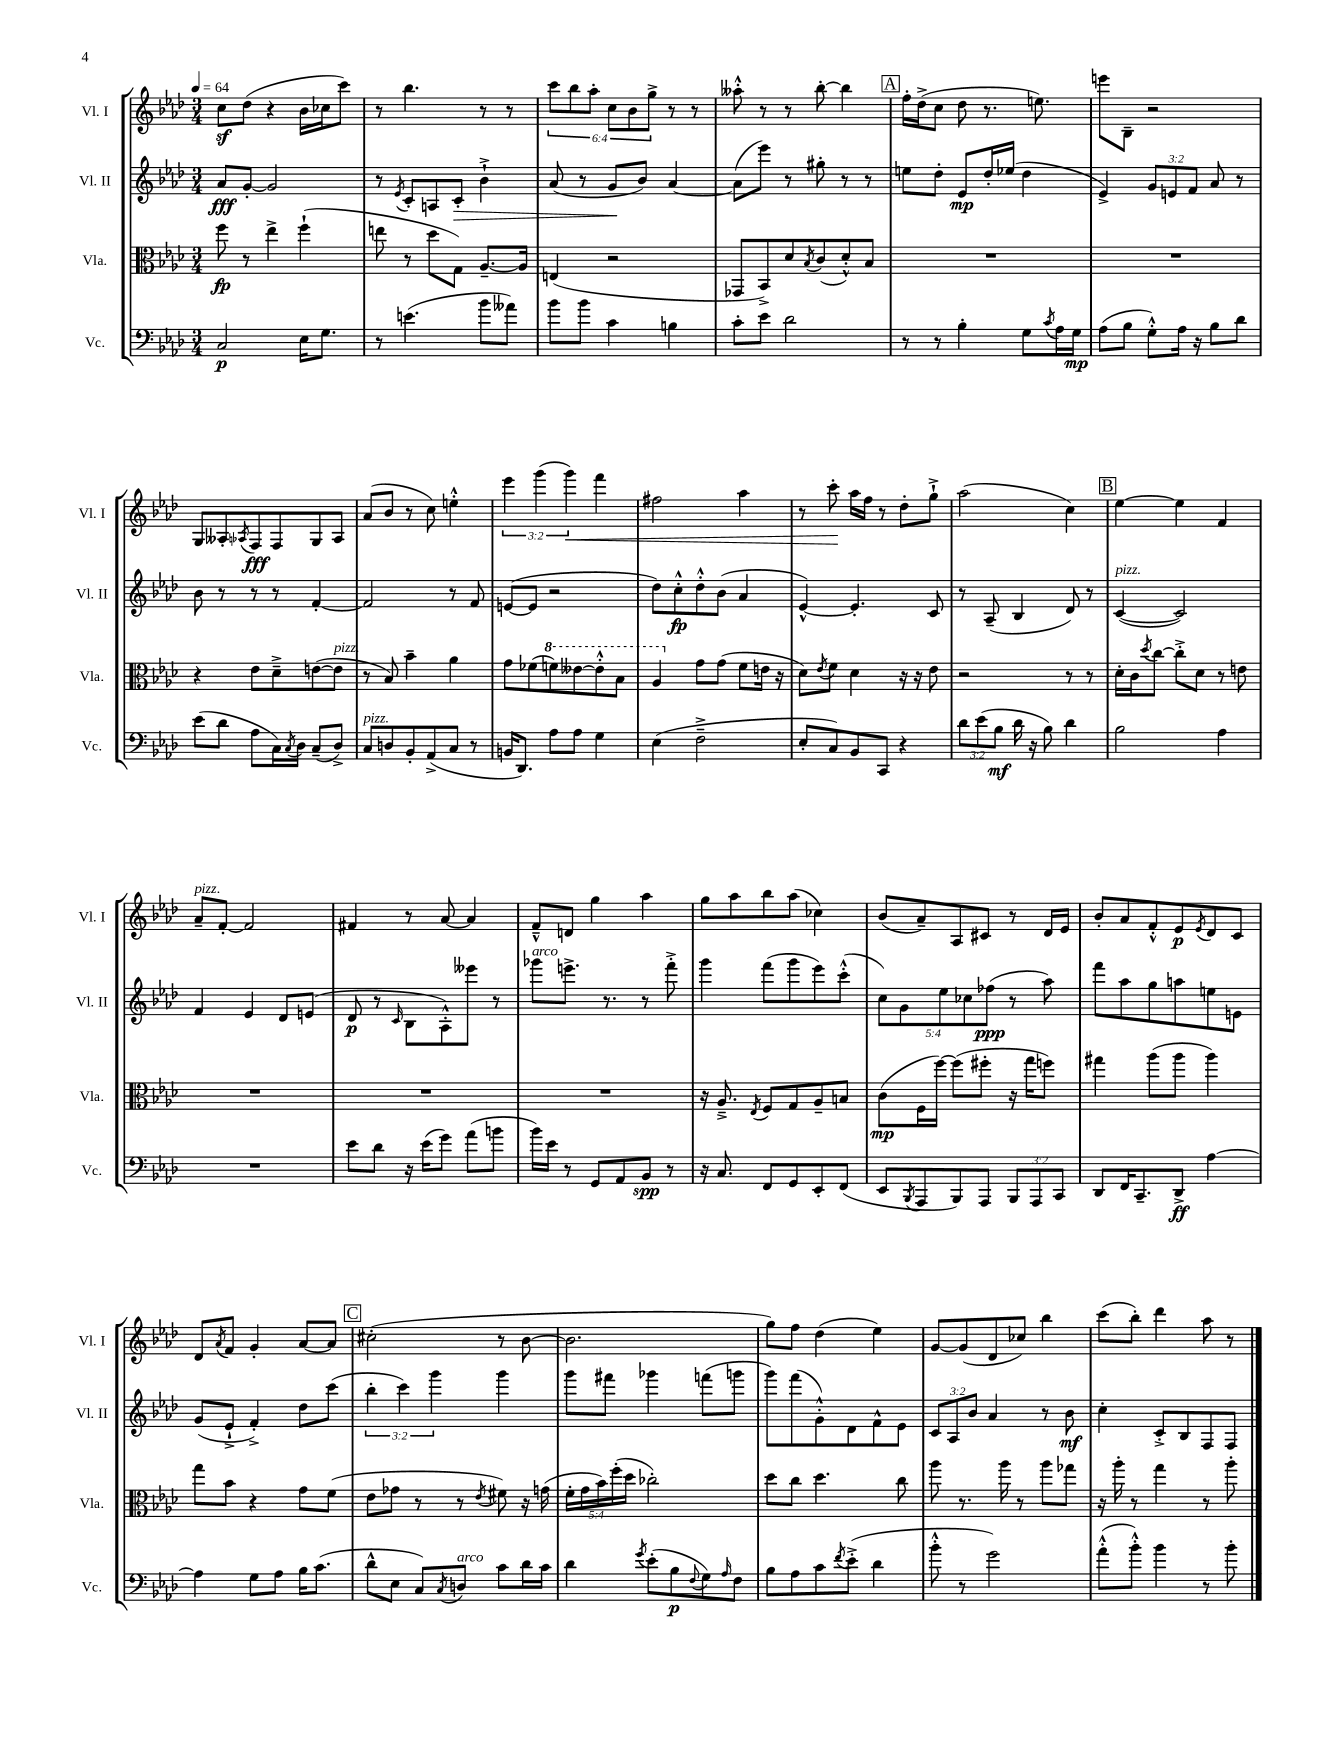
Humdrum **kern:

**kern	**dynam	**kern	**dynam	**kern	**dynam	**kern	**dynam
*part4	*part4	*part3	*part3	*part2	*part2	*part1	*part1
*staff4	*staff4	*staff3	*staff3	*staff2	*staff2	*staff1	*staff1
*I"Vc.	*	*I"Vla.	*	*I"Vl. II	*	*I"Vl. I	*
*I'Vc.	*	*I'Vla.	*	*I'Vl. II	*	*I'Vl. I	*
*clefF4	*	*clefC3	*	*clefG2	*	*clefG2	*
*k[b-e-a-d-]	*	*k[b-e-a-d-]	*	*k[b-e-a-d-]	*	*k[b-e-a-d-]	*
*M3/4	*	*M3/4	*	*M3/4	*	*M3/4	*
*MM64	*	*MM64	*	*MM64	*	*MM64	*
=1	=1	=1	=1	=1	=1	=1	=1
2C/	p	8ff\	fp	8a-/L	fff	8ccz\L	.
.	.	8r	.	[8g'/J	.	(8dd-\J	.
.	.	4ee-^\	.	2g/]	.	4r	.
16E-\KL	.	(4ff`\	.	.	.	16b-\LL	.
8.G\J	.	.	.	.	.	16cc-X\J	.
.	.	.	.	.	.	8ccc\J)	.
=2	=2	=2	=2	=2	=2	=2	=2
8r	.	8een\	.	8r	.	8r	.
.	.	.	.	8qe-/	.	.	.
(4.en\	.	8r	.	8c'/L	.	4.bb-\	.
.	.	8dd-\L	.	8An/	.	.	.
!	!	!	!	!	!LO:HP:b	!	!
.	.	8G\J)	.	8c'/J	>	.	.
8b-\L	.	[8.A-~/L	.	4b-`^\	.	8r	.
8a--X\J)	.	.	.	.	.	8r	.
.	.	16A-/Jk]	.	.	.	.	.
=3	=3	=3	=3	=3	=3	=3	=3
8b-\L	.	(4En/	.	(8a-/	.	12ccc\L	.
.	.	.	.	.	.	12bb-\	.
8b-\J	.	.	.	8r	.	.	.
.	.	.	.	.	.	12aa-'\J	.
4c\	.	2r	.	8g/L	.	12cc\L	.
.	.	.	.	.	.	12b-\	.
.	.	.	.	8b-/J)	]	.	.
.	.	.	.	.	.	12gg^\J	.
4Bn\	.	.	.	[4a-/	.	8r	.
.	.	.	.	.	.	8r	.
=4	=4	=4	=4	=4	=4	=4	=4
8c'\L	.	8GG-X/L	.	(8a-\L]	.	8aa--X'^^\	.
8e-\J	.	8BB-^/)	.	8eee-\J)	.	8r	.
2d-\	.	8d-/	.	8r	.	8r	.
.	.	8qB-/	.	.	.	.	.
.	.	(8c/	.	8gg#X'\	.	[8bb-'\	.
.	.	8d-'^^/)	.	8r	.	4bb-\]	.
.	.	8B-/J	.	8r	.	.	.
!!LO:REH:place=s1:t=A
=5	=5	=5	=5	=5	=5	=5	=5
8r	.	2.r	.	8een\L	.	16ff'\LL	.
.	.	.	.	.	.	(16dd-^\J	.
8r	.	.	.	8dd-'\J	.	8cc\J	.
4B-'\	.	.	.	8e-/L	mp	8dd-\	.
.	.	.	.	16dd-'/L	.	8.r	.
.	.	.	.	(16ee-X/JJ	.	.	.
8G\L	.	.	.	4dd-\	.	.	.
.	.	.	.	.	.	8.een\)	.
8qc/	.	.	.	.	.	.	.
16A-\L	.	.	.	.	.	.	.
16G\JJ	mp	.	.	.	.	.	.
=6	=6	=6	=6	=6	=6	=6	=6
(8A-\L	.	2.r	.	4e-^/)	.	8eeen\L	.
8B-\J	.	.	.	.	.	8B-~\J	.
8G'^^\L)	.	.	.	12g/L	.	2r	.
.	.	.	.	12en/	.	.	.
16A-\Jk	.	.	.	.	.	.	.
.	.	.	.	12f/J	.	.	.
16r	.	.	.	.	.	.	.
8B-\L	.	.	.	8a-/	.	.	.
8d-\J	.	.	.	8r	.	.	.
!!LO:LB:g=z
=7	=7	=7	=7	=7	=7	=7	=7
(8e-\L	.	4r	.	8b-\	.	8G/L	.
8d-\J	.	.	.	8r	.	8A--X'/	.
.	.	.	.	.	.	8qA-X/	.
8A-\L	.	8e-\L	.	8r	.	8F/	fff
16C\L)	.	8d-~^\	.	8r	.	8F/	.
8qC/	.	.	.	.	.	.	.
16D-\JJ	.	.	.	.	.	.	.
(8C~/L	.	([8en\	.	[4f'/	.	8G/	.
!	!	!LO:TX:a:i:t=pizz.	!	!	!	!	!
8D-^/J)	.	8e\J]	.	.	.	8A-/J	.
=8	=8	=8	=8	=8	=8	=8	=8
!LO:TX:a:i:t=pizz.	!	!	!	!	!	!	!
8C/L	.	8r	.	2f/]	.	(8a-/L	.
8Dn/	.	8B-/)	.	.	.	8b-/J	.
8BB-'/	.	4b-~\	.	.	.	8r	.
(8AA-^/	.	.	.	.	.	8cc\)	.
8C/J	.	4a-\	.	8r	.	4een'^^\	.
8r	.	.	.	8f/	.	.	.
=9	=9	=9	=9	=9	=9	=9	=9
16BBn/KL	.	8g\L	.	([8en/L	.	6eee-\	.
8.DD-/J)	.	.	.	.	.	.	.
.	.	(8f-X\	.	8e/J]	.	.	.
.	.	.	.	.	.	(6ggg\	.
*	*	*8va	*	*	*	*	*
8A-\L	.	8ffn\)	.	2r	.	.	.
!	!	!	!	!	!	!	!LO:HP:b
.	.	.	.	.	.	6ggg\)	<
8A-\J	.	[8ee--X\	.	.	.	.	.
4G\	.	8ee--'^^\]	.	.	.	4fff\	.
.	.	8b-\J	.	.	.	.	.
=10	=10	=10	=10	=10	=10	=10	=10
(4E-\	.	4a-/	.	8dd-\L)	.	2ff#X\	.
.	.	.	.	8cc'^^\	fp	.	.
*	*	*X8va	*	*	*	*	*
2F~^\	.	8g\L	.	8dd-'^^\	.	.	.
.	.	(8g\J	.	(8b-\J	.	.	.
.	.	8f\L	.	4a-/	.	4aa-\	.
.	.	16en\Jk	.	.	.	.	.
.	.	16r	.	.	.	.	.
=11	=11	=11	=11	=11	=11	=11	=11
8E-'/L	.	8d-\L)	.	[4e-^^/)	.	8r	.
.	.	8qe-/	.	.	.	.	.
8C/)	.	8f\J	.	.	.	8ccc'\	.
8BB-/	.	4d-\	.	4.e-'/]	.	16aa-\LL	[
.	.	.	.	.	.	16ff\JJ	.
8CC/J	.	.	.	.	.	8r	.
4r	.	16r	.	.	.	8dd-'\L	.
.	.	16r	.	.	.	.	.
.	.	8e-\	.	8c/	.	8gg`^\J	.
=12	=12	=12	=12	=12	=12	=12	=12
12d-\L	.	2r	.	8r	.	(2aa-\	.
(12e-\	.	.	.	.	.	.	.
.	.	.	.	(8A-~/	.	.	.
12B-\J	mf	.	.	.	.	.	.
16d-\	.	.	.	4B-/	.	.	.
16r	.	.	.	.	.	.	.
8B-\)	.	.	.	.	.	.	.
4d-\	.	8r	.	8d-/)	.	4cc\)	.
.	.	8r	.	8r	.	.	.
!!LO:REH:place=s1:t=B
=13	=13	=13	=13	=13	=13	=13	=13
!	!	!	!	!LO:TX:a:i:t=pizz.	!	!	!
2B-\	.	16d-'\LL	.	([4c/	.	[4ee-\	.
.	.	16c\J	.	.	.	.	.
.	.	8qdd-/	.	.	.	.	.
.	.	[8cc\J	.	.	.	.	.
.	.	8cc'^\L]	.	2c/])	.	4ee-\]	.
.	.	8d-\J	.	.	.	.	.
4A-\	.	8r	.	.	.	4f/	.
.	.	8en\	.	.	.	.	.
!!LO:LB:g=z
=14	=14	=14	=14	=14	=14	=14	=14
!	!	!	!	!	!	!LO:TX:a:i:t=pizz.	!
2.r	.	2.r	.	4f/	.	8a-~/L	.
.	.	.	.	.	.	[8f'/J	.
.	.	.	.	4e-/	.	2f/]	.
.	.	.	.	8d-/L	.	.	.
.	.	.	.	(8en/J	.	.	.
=15	=15	=15	=15	=15	=15	=15	=15
8e-\L	.	2.r	.	8d-/	p	4f#X/	.
8d-\J	.	.	.	8r	.	.	.
.	.	.	.	16qqc/	.	.	.
16r	.	.	.	8B-\L	.	8r	.
(16e-\KL	.	.	.	.	.	.	.
8g\J)	.	.	.	8A-'^^\)	.	[8a-/	.
(8a-\L	.	.	.	8eee--X\J	.	4a-/]	.
8bn\J	.	.	.	8r	.	.	.
=16	=16	=16	=16	=16	=16	=16	=16
!	!	!	!	!LO:TX:a:i:t=arco	!	!	!
16b-\LL)	.	2.r	.	8ggg-X\L	.	8f~^^/L	.
16e-\JJ	.	.	.	.	.	.	.
8r	.	.	.	8.eeen^\J	.	8dn/J	.
8GG/L	.	.	.	.	.	4gg\	.
.	.	.	.	8.r	.	.	.
8AA-/	.	.	.	.	.	.	.
8BB-/J	spp	.	.	8r	.	4aa-\	.
8r	.	.	.	8fff'^\	.	.	.
=17	=17	=17	=17	=17	=17	=17	=17
16r	.	16r	.	4ggg\	.	8gg\L	.
8.C/	.	8.A-~^/	.	.	.	.	.
.	.	.	.	.	.	8aa-\	.
.	.	8qE-/	.	.	.	.	.
8FF/L	.	8F/L	.	(8fff\L	.	8bb-\	.
8GG/	.	8G/	.	8ggg\	.	(8aa-\J	.
8EE-'/	.	8A-~/	.	8eee-\)	.	4cc-X\)	.
(8FF/J	.	8Bn/J	.	(8ccc'^^\J	.	.	.
=18	=18	=18	=18	=18	=18	=18	=18
8EE-/L	.	(8c\L	mp	10cc\L)	.	(8b-/L	.
.	.	.	.	10g\	.	.	.
8qBBB-/	.	.	.	.	.	.	.
8AAA-/	.	16F\L	.	.	.	8a-~/)	.
.	.	[16ff\JJ)	.	.	.	.	.
.	.	.	.	10ee-\	.	.	.
8BBB-/)	.	(8ff\L]	.	.	.	8A-/	.
.	.	.	.	10cc-X\	.	.	.
8AAA-/J	.	8ff#X'\J	.	.	.	8c#X/J	.
.	.	.	.	(10ff-X\J	ppp	.	.
12BBB-/L	.	16r	.	8r	.	8r	.
.	.	16gg\KL	.	.	.	.	.
12AAA-/	.	.	.	.	.	.	.
.	.	8ffn\J)	.	8aa-\)	.	16d-/LL	.
12CC/J	.	.	.	.	.	.	.
.	.	.	.	.	.	16e-/JJ	.
=19	=19	=19	=19	=19	=19	=19	=19
8DD-/L	.	4gg#X\	.	8fff\L	.	8b-'/L	.
16FF/K	.	.	.	8aa-\	.	8a-/	.
8.CC~/	.	.	.	.	.	.	.
.	.	(8aa-\L	.	8gg\	.	8f'^^/	.
8DD-^/J	ff	8aa-\J	.	8aan\	.	8e-/	p
.	.	.	.	.	.	8qe-/	.
[4A-\	.	4aa-\)	.	8een\	.	8d-/	.
.	.	.	.	8en\J	.	8c/J	.
!!LO:LB:g=z
=20	=20	=20	=20	=20	=20	=20	=20
4A-\]	.	8gg\L	.	(8g/L	.	8d-/L	.
.	.	.	.	.	.	8qa-/	.
.	.	8b-\J	.	8e-`^/J	.	8f/J	.
8G\L	.	4r	.	4f'^/)	.	4g'/	.
8A-\J	.	.	.	.	.	.	.
16B-\KL	.	8g\L	.	8dd-\L	.	[8a-/L	.
(8.c\J	.	.	.	.	.	.	.
.	.	(8f\J	.	(8ccc\J	.	8a-/J]	.
!!LO:REH:place=s1:t=C
=21	=21	=21	=21	=21	=21	=21	=21
8d-^^\L	.	8e-\L	.	6bb-'\	.	(2cc#X'\	.
8E-\J	.	8g-X\J	.	.	.	.	.
.	.	.	.	6ccc\)	.	.	.
8C/L)	.	8r	.	.	.	.	.
.	.	.	.	6ggg\	.	.	.
8qC/	.	.	.	.	.	.	.
!LO:TX:a:i:t=arco	!	!	!	!	!	!	!
8Dn/J	.	8r	.	.	.	.	.
.	.	8qe-/	.	.	.	.	.
8c\L	.	8f#X\)	.	4ggg\	.	8r	.
16d-\L	.	16r	.	.	.	[8b-\	.
16c\JJ	.	(16gn\	.	.	.	.	.
=22	=22	=22	=22	=22	=22	=22	=22
4d-\	.	20f'\LL	.	8ggg\L	.	2.b-\]	.
.	.	20g\	.	.	.	.	.
.	.	20b-\)	.	.	.	.	.
.	.	.	.	8fff#X\J	.	.	.
.	.	(20ff'\	.	.	.	.	.
.	.	20dd-\JJ	.	.	.	.	.
8qg/	.	.	.	.	.	.	.
(8e-'\L	.	2cc-X'\)	.	4ggg-X\	.	.	.
8B-\	p	.	.	.	.	.	.
8qqF/	.	.	.	.	.	.	.
8G\)	.	.	.	(8fffn\L	.	.	.
16qqA-/	.	.	.	.	.	.	.
8F\J	.	.	.	8gggn\J	.	.	.
=23	=23	=23	=23	=23	=23	=23	=23
8B-\L	.	8dd-\L	.	8ggg\L)	.	8gg\L)	.
8A-\	.	8cc\J	.	(8fff\	.	8ff\J	.
8c\	.	4.dd-\	.	8g'^^\)	.	(4dd-\	.
8qf/	.	.	.	.	.	.	.
(8e-'^\J	.	.	.	8d-\	.	.	.
4d-\	.	.	.	8f^^\	.	4ee-\)	.
.	.	8cc\	.	8e-\J	.	.	.
=24	=24	=24	=24	=24	=24	=24	=24
8b-'^^\	.	8aa-\	.	12c/L	.	[8g/L	.
.	.	.	.	12A-/	.	.	.
8r	.	8.r	.	.	.	(8g/]	.
.	.	.	.	12b-/J	.	.	.
2g\)	.	.	.	4a-/	.	8d-/	.
.	.	16aa-\	.	.	.	.	.
.	.	8r	.	.	.	8cc-X/J)	.
.	.	8aa-\L	.	8r	.	4bb-\	.
.	.	8gg-X\J	.	8b-\	mf	.	.
=25	=25	=25	=25	=25	=25	=25	=25
(8a-'^^\L	.	16r	.	4cc'\	.	(8ccc\L	.
.	.	16aa-'\	.	.	.	.	.
8b-'^^\J)	.	8r	.	.	.	8bb-'\J)	.
4b-\	.	4gg\	.	8c'^/L	.	4ddd-\	.
.	.	.	.	8B-/	.	.	.
8r	.	8r	.	8F/	.	8aa-\	.
8b-'\	.	8aa-'\	.	8F/J	.	8r	.
==	==	==	==	==	==	==	==
*-	*-	*-	*-	*-	*-	*-	*-
